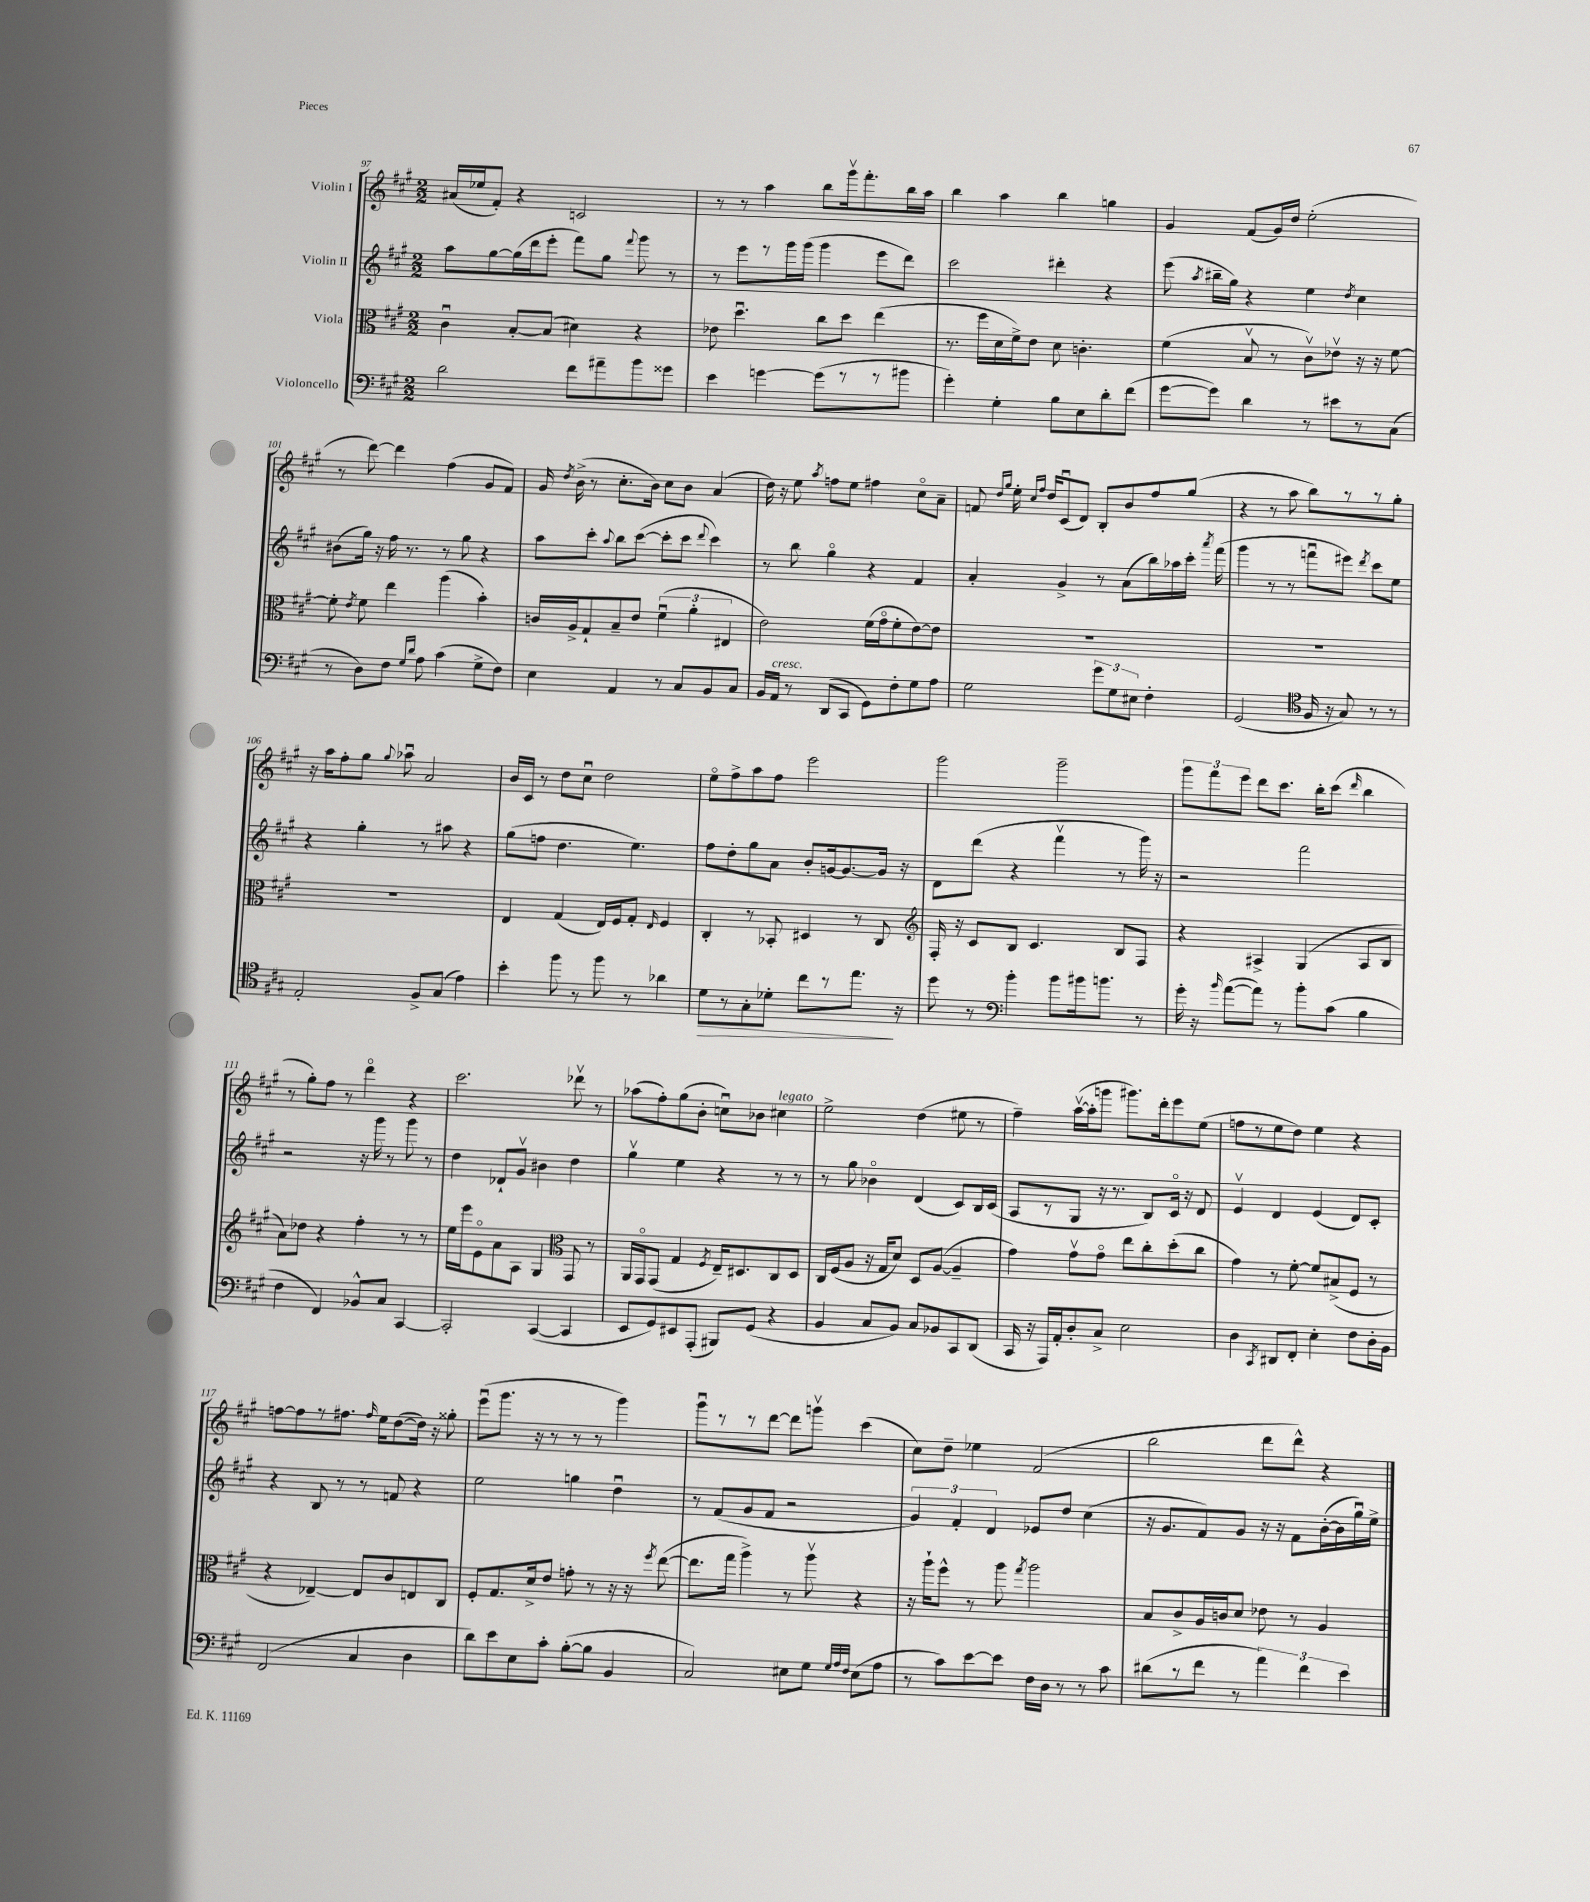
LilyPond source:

<<
\new StaffGroup <<
\new Staff = "s0" \with { instrumentName = "Violin I" } {
    \clef treble \key a \major \numericTimeSignature \time 2/2
    \autoBeamOff ais'16[( ees''16 fis'8]-.) r4 c'2 |
    r8 r8 a''4 b''8[ gis'''16\upbow fis'''8.-. b''16 a''16] |
    b''4 a''4 b''4 g''4 |
    gis'4 fis'8[( gis'16) d''16] e''2-.( |
    r8 d'''8~) d'''4 fis''4( gis'8[ fis'8]) |
    gis'16 \acciaccatura { d''8 } b'16->( r8 cis''8.[-. b'16]) cis''8[ b'8] a'4( |
    d''16) r16 e''8 \acciaccatura { a''8 } f''8[ e''8] fis''4 cis''8[\flageolet a'8]-- |
    f'8 \grace { d''16[ gis''16] } e''16-. \grace { cis''16[ fis''16] } d''16[ cis'8\downbow( d'8]) b8[-. b'8 fis''8 gis''8]( |
    r4 r8 a''8 b''8[) r8 r8 gis''8]-. |
    r16 a''16[ fis''8-. gis''8] \appoggiatura { gis''8 } aes''8\downbow a'2 |
    b'16[ cis'16] r8 d''8[ cis''8]\downbow d''2 |
    e''8[\flageolet fis''8-> a''8 fis''8] e'''2 |
    gis'''2 gis'''2-- |
    \tuplet 3/2 { gis'''8[ fis'''8 e'''8] } d'''8[ cis'''8.] b''16[-. cis'''8]( \grace { d'''16 } b''4 |
    r8 gis''8[-.) fis''8] r8 d'''4\flageolet r4 |
    cis'''2. des'''8\upbow r8 |
    aes''8[( fis''8-.) gis''8( b'8]-. c''8[\downbow) bes'8] cis''4^\markup { \italic "legato" } |
    e''2-> d''4( eis''8 r8 |
    fis''4--) a''16[~\upbow( a''16-. g'''8] gis'''8.[) d'''16-. e'''8 e''8]( |
    f''8[ r8 e''8 d''8]) e''4 r4 |
    f''8[~ f''8 r8 fis''8.] \grace { fis''16 } e''16[ d''8~( d''16]) r16 gisis''8-. |
    e'''8[\downbow( gis'''8.] r16 r8 r8 r8 gis'''4) |
    gis'''8[\downbow r8 r8 d'''8]~ d'''8[ g'''8]\upbow cis'''4( |
    cis''8[) d''8]-- ees''4 fis'2( |
    b''2 d'''8[ d'''8]-^) r4 \bar "|." |
}
\new Staff = "s1" \with { instrumentName = "Violin II" } {
    \clef treble \key a \major \numericTimeSignature \time 2/2
    \autoBeamOff a''8[ gis''8~ gis''16( d'''16 e'''8]-. fis'''8[) gis''8] \appoggiatura { fis'''8 } gis'''8 r8 |
    r8 e'''8[ r8 gis'''16 gis'''16]( gis'''4 e'''8[ d'''8]) |
    cis'''2 dis'''4-. r4 |
    e'''8( \acciaccatura { a''8 } bis''16[-- gis''16]) r4 e''4 \acciaccatura { d''8 } cis''4 |
    bis'8[( gis''16]) r16 fis''16 r8. r8 gis''8 r4 |
    a''8[ cis'''8]-. \appoggiatura { a''8 } b''8[ cis'''8]~( cis'''8[-. cis'''8] \appoggiatura { d'''8 } cis'''4) |
    r8 b''8 gis''4\flageolet r4 fis'4 |
    a'4-. gis'4-> r8 a'8[( b''16) aes''16 cis'''16]-. \acciaccatura { a'''8 } fis'''16( |
    gis'''4 r8 r8 f'''8[\downbow eis'''8]) \acciaccatura { d'''8 } cis'''8[ e''8] |
    r4 gis''4-. r8 ais''8 r4 |
    gis''8[( f''8] d''4. e''4.) |
    fis''8[ d''8-. gis''8 a'8] b'8[-. g'16~ g'8.~ g'16] r16 |
    d'8[ d'''8]( r4 fis'''4\upbow r8 gis'''16) r16 |
    r2 fis'''2 |
    r2 r16 gis'''16 r8 gis'''8 r8 |
    d''4 des'8[-! gis'8]\upbow bis'4 d''4 |
    gis''4\upbow e''4 r4 r8 r8 |
    r8 gis''8 bes'4\flageolet d'4( cis'8[) b16 cis'16]( |
    a8[ r8 gis8] r16 r8. b8[) cis'16]\flageolet r16 d'8 |
    e'4\upbow d'4 e'4( d'8[) cis'8]-. |
    r4 b8 r8 r8 f'8 r4 |
    e''2 g''4 d''4\downbow |
    r8 fis'8[( gis'8 fis'8] r2 |
    \tuplet 3/2 { gis'4) fis'4-. d'4 } ees'8[ d''8] cis''4( |
    r16 gis'8.[ fis'8) gis'8] r16 r16 fis'8[ b'16~-.( b'16 gis''16\downbow) e''16]-> \bar "|." |
}
\new Staff = "s2" \with { instrumentName = "Viola" } {
    \clef alto \key a \major \numericTimeSignature \time 2/2
    \autoBeamOff cis'4\downbow b8[~-. b8]( dis'4) r4 |
    ees'8 d''4.\downbow cis''8[ d''8] e''4( |
    r8. fis''16[ d'16 fis'16->) e'8] d'8 c'4.-. |
    fis'4( b8\upbow r8 cis'8[\upbow) ees'8]\upbow r16 r16 fis'8~ |
    fis'8-. \acciaccatura { e'8 } fis'8 e''4 a''4( b'4-.) |
    c'16[ a16-> gis8-! b8-- e'8] \tuplet 3/2 { fis'4\downbow( a'4-. eis4 } |
    e'2) fis'16[( gis'16\flageolet fis'8-. e'8~) e'8] |
    R1 |
    R1 |
    R1 |
    e4 gis4( e16[) fis16 gis8]-. \grace { e16 } fis4 |
    cis4-. r8 bes,8-. dis4 r8 cis8 |
    \clef treble fis16-. r16 cis'8[ b8] cis'4. b8[ fis8] |
    r4 ais4-> gis4( ais8[ b8] |
    a'8[) des''8] r4 fis''4-. r8 r8 |
    e''16[ e'''16 e'8\flageolet a'8 a8] gis4 \clef alto gis,8 r8 |
    a,16[ gis,16\flageolet gis,8]( gis4 \acciaccatura { fis8 } e16[--) dis8. cis8 dis8] |
    cis16[ fis16( a8] r16 gis16[ d'8]) d8[ a8]~( a4-- |
    gis'4) gis'8[\upbow gis'8]\flageolet e''8[ cis''8-. d''8-.( cis''8] |
    gis'4) r8 fis'8~-. fis'8[ bis8->( fis8] r8 |
    r4 ees4~--) ees8[ cis'8 e8 cis8] |
    fis8[-. gis8. d'16-> e'8] g'8-. r8 r16 r16 \acciaccatura { fis''8 } e''8~( |
    e''8.[ gis''16] a''4->) r8 a''8\upbow r4 |
    r16 a''16[-! fis''8]-^ r8 a''8 \acciaccatura { gis''8 } a''2 |
    b8[ cis'8-> a16 c'16 d'8] ees'8 r8 a4 \bar "|." |
}
\new Staff = "s3" \with { instrumentName = "Violoncello" } {
    \clef bass \key a \major \numericTimeSignature \time 2/2
    \autoBeamOff d'2 fis'8[ ais'8-- b'8 gisis'8] |
    e'4 g'4~ g'8[( r8 r8 bis'8] |
    gis'4-.) gis4-. b8[ e8 d'8-. fis'8]( |
    gis'8[~ gis'8]) d'4 r8 eis'8[ r8 cis8]( |
    r8 d8[) fis8] \grace { gis16[ d'16] } a8 cis'4( gis8[-> fis8]) |
    e4 a,4 r8 cis8[ b,8 cis8] |
    b,16[ a,16]^\markup { \italic "cresc." } r8 d,8[( cis,8] gis,8[) fis8-. gis8 a8] |
    gis2 \tuplet 3/2 { gis'8[ gis8 eis8] } fis4-. |
    gis,2( \clef tenor fis16 r16 gis8) r8 r8 |
    e2-. fis8[-> gis8]( e'4) |
    b'4-. fis''8 r8 fis''8 r8 aes'4 |
    d'8[\> r8 gis8-. des'8]-. cis''8[ r8 e''8.]\! r16 |
    d''8 r8 \clef bass b'4-. b'8[ bis'16 b'8.] r8 |
    gis'16-. r16 \grace { b'16 } a'8[~( a'8]) r8 b'8[-. cis'8]( b4 |
    fis4 fis,4) bes,8[-^ cis8] cis,4~ |
    cis,2-. cis,4~( cis,4 |
    e,8[ gis,8) eis,8 a,,8]-.( bis,,8[) gis,8]( r4 |
    b,4 cis8[ b,8]) cis8[ bes,8 cis,8 d,8]( |
    cis,16 r16 a,,16[) a,16-. d8-. cis8]-> e2 |
    d4 \acciaccatura { cis,8 } dis,8[ fis,8]-. e4-. fis8[ d16-. b,16] |
    fis,2( cis4 d4 |
    d'8[) e'8 e8 cis'8]-. b8[~-.( b8] b,4 |
    cis2) eis8[ gis8] \grace { gis32[ a32 fis32] } eis8[( a8] |
    r8 cis'8[) e'8~ e'8] fis16[ d16] r8 r8 cis'8 |
    dis'8[( r8 fis'8] r8 \tuplet 3/2 { a'4) fis'4 e'4 } \bar "|." |
}
>>
>>
\layout { \context { \Score currentBarNumber = #97 } }
